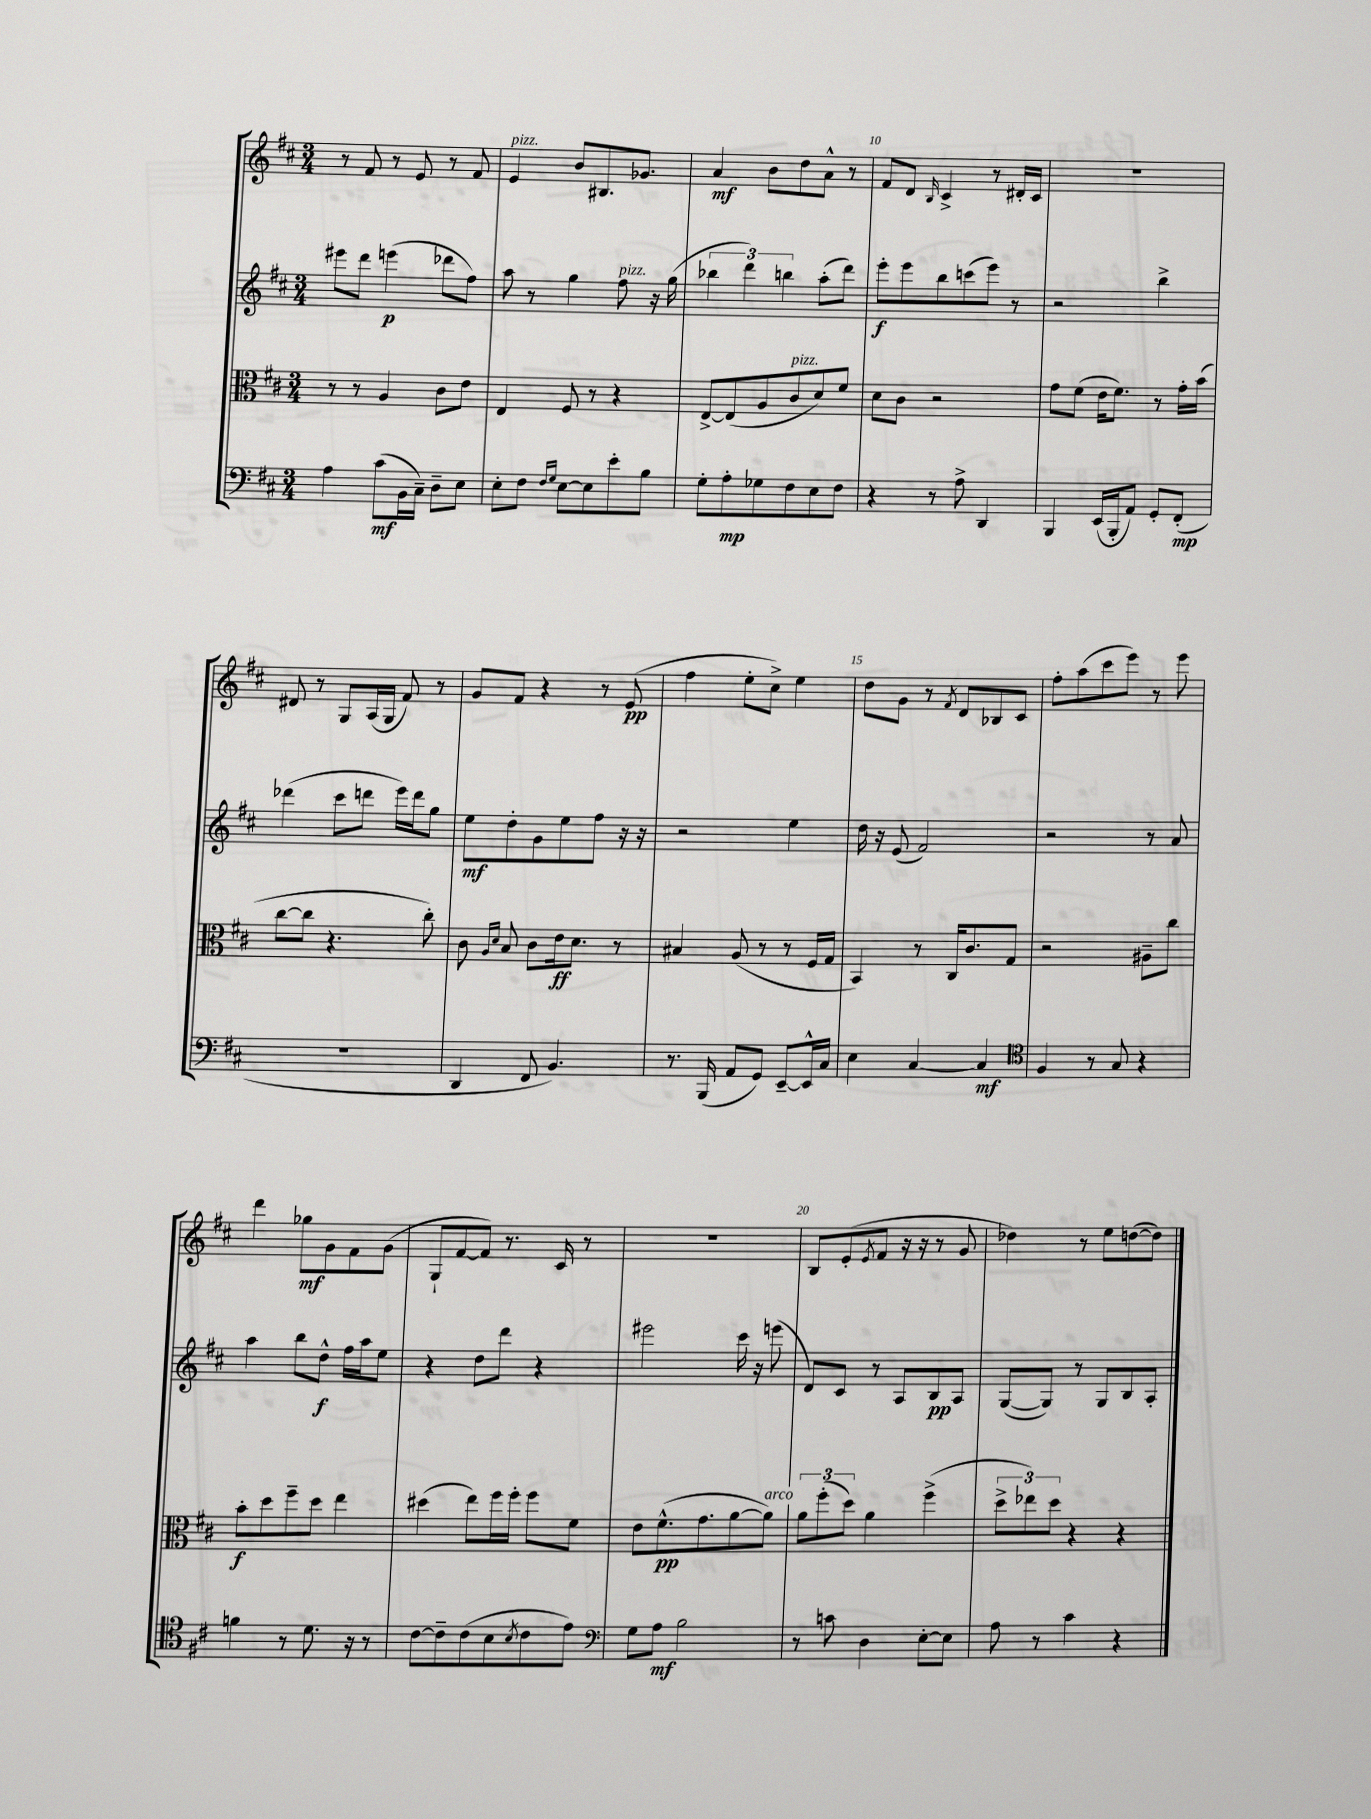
<<
\new StaffGroup <<
\new Staff = "s0" {
    \clef treble \key d \major \numericTimeSignature \time 3/4
    r8 fis'8 r8 e'8 r8 fis'8 |
    e'4^\markup { \italic "pizz." } b'8 bis8. ges'8. |
    a'4\mf b'8 d''8 a'8-^ r8 |
    fis'8 d'8 \grace { b16 } cis'4-> r8 dis'16-. cis'16 |
    R2. |
    dis'8 r8 g8 a16( g16 fis'8) r8 |
    g'8 fis'8 r4 r8 e'8\pp( |
    fis''4 e''8-. cis''8->) e''4 |
    d''8 g'8 r8 \acciaccatura { fis'8 } d'8 bes8 cis'8 |
    fis''8-. a''8( cis'''8 e'''8) r8 e'''8 |
    d'''4 ges''8\mf g'8 fis'8 g'8( |
    g8-! fis'8~ fis'8) r8. cis'16 r8 |
    R2. |
    b8 e'8-.( \acciaccatura { e'8 } fis'8 r16 r16 r8 g'8 |
    des''4) r8 e''8 d''8~( d''8) \bar "|." |
}
\new Staff = "s1" {
    \clef treble \key d \major \numericTimeSignature \time 3/4
    eis'''8 d'''8 e'''4\p( des'''8 fis''8) |
    a''8 r8 g''4 fis''8^\markup { \italic "pizz." } r16 g''16( |
    \tuplet 3/2 { bes''4 d'''4) b''4 } a''8-.( d'''8) |
    e'''8-.\f e'''8 b''8 c'''8( e'''8) r8 |
    r2 b''4-> |
    des'''4( cis'''8 d'''8 e'''16) d'''16 g''8 |
    e''8\mf d''8-. g'8 e''8 fis''8 r16 r16 |
    r2 e''4 |
    d''16 r16 e'8( fis'2) |
    r2 r8 a'8 |
    a''4 b''8 d''8-^\f fis''16 a''16 e''8 |
    r4 d''8 d'''8 r4 |
    eis'''2 cis'''16 r16 e'''8( |
    d'8) cis'8 r8 a8 b8\pp a8 |
    g8~( g8) r8 g8 b8 a8-. \bar "|." |
}
\new Staff = "s2" {
    \clef alto \key d \major \numericTimeSignature \time 3/4
    r8 r8 a4 cis'8 e'8 |
    e4 fis8 r8 r4 |
    e8~-> e8( a8 cis'8^\markup { \italic "pizz." } d'8) fis'8 |
    d'8 cis'8 r2 |
    g'8 fis'8( e'16 fis'8.) r8 g'16-. b'16( |
    cis''8~ cis''8 r4. cis''8-.) |
    cis'8 \grace { a16 d'16 } b8 cis'8 e'16\ff d'8. r8 |
    bis4 a8( r8 r8 fis16 g16 |
    b,4) r8 cis16 cis'8. g8 |
    r2 ais8-- cis''8 |
    b'8-.\f d''8 fis''8-- d''8 e''4 |
    dis''4( e''8) fis''16 fis''16-. fis''8 fis'8 |
    e'8 fis'8.-^\pp( g'8. a'8~ a'8^\markup { \italic "arco" }) |
    \tuplet 3/2 { a'8 fis''8-.( d''8) } a'4 fis''4->( |
    \tuplet 3/2 { d''8-> ees''8) d''8 } r4 r4 \bar "|." |
}
\new Staff = "s3" {
    \clef bass \key d \major \numericTimeSignature \time 3/4
    a4 cis'8\mf( b,16 cis16--) d8-- e8 |
    e8-. fis8 \grace { fis16 g16 } e8~ e8 e'8-. b8 |
    g8-. a8-.\mp ges8 fis8 e8 fis8 |
    r4 r8 a8-> d,4 |
    b,,4 e,16( b,,16-. a,8) g,8-. fis,8-.\mp( |
    R2. |
    d,4 fis,8 b,4.) |
    r8. b,,16( a,8 g,8) e,8~-- e,16-^ cis16 |
    e4 cis4~ cis4\mf |
    \clef tenor fis4 r8 g8 r4 |
    f'4 r8 d'8. r16 r8 |
    cis'8~ cis'8-- cis'8( b8 \acciaccatura { b8 } cis'8 e'8) |
    \clef bass g8 a8\mf b2 |
    r8 c'8 d4 e8~-. e8 |
    a8 r8 cis'4 r4 \bar "|." |
}
>>
>>
\layout { \context { \Score currentBarNumber = #7 \override BarNumber.break-visibility = ##(#f #t #t) barNumberVisibility = #(every-nth-bar-number-visible 5) } }
